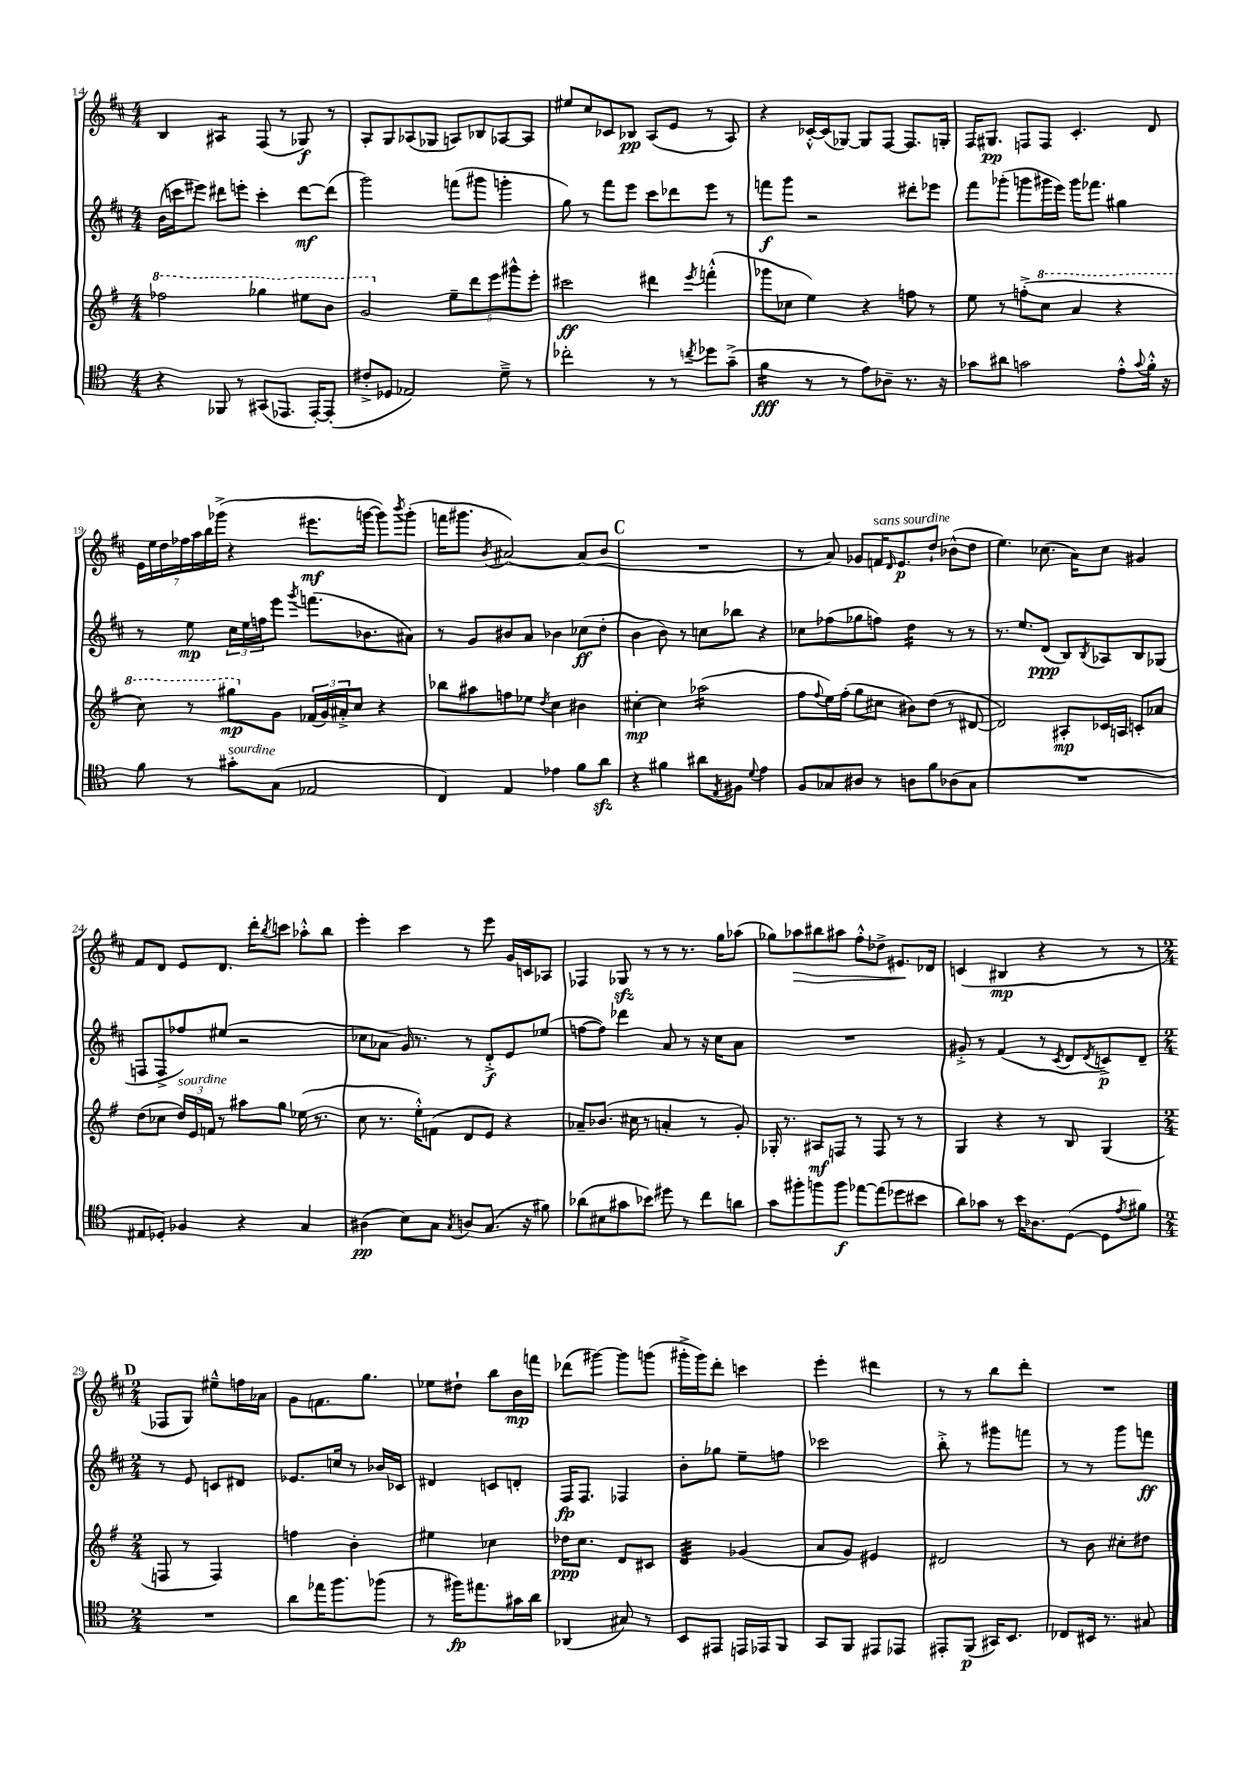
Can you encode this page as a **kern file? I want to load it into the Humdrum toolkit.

**kern	**kern	**kern	**kern
*staff4	*staff3	*staff2	*staff1
*clefC4	*clefG2	*clefG2	*clefG2
*k[]	*k[f#]	*k[f#c#]	*k[f#c#]
*M4/4	*M4/4	*M4/4	*M4/4
4r	2fff-\	(16b\LL	4B/
.	.	16ccc\J	.
.	.	8eee#\J)	.
8FF-/	.	8ddd#\L	4A#/
8r	.	8eee'\J	.
(8GG#/L	4ggg-\	4ccc'\	(8F#/
8.EE-/J	.	.	8r
.	8eee#\L	[8ddd#\L	8G-/)
[16EE-'/LK)	.	.	.
(8EE-'/]J	8bb\J	(8ddd#\]J	8r
=	=	=	=
8c#'^/L	2gg/	2ggg\)	8A'/L
8D-/J	.	.	8G/
2E-/)	.	.	(8A-/
.	.	.	8G-/J
.	10ee~\L	(8fff\L	8A/L)
.	10ddd\	.	.
.	.	8ggg#\J	8B-/
.	10eee\	.	.
8d~^\	.	4ggg'\	[8A-/
.	10ggg#^^\	.	.
8r	.	.	8A-/]J
.	10eee'\J	.	.
=	=	=	=
2cc-'\	2ccc#\	8gg\)	8ee#/L
.	.	8r	8cc#/
.	.	8fff#\L	8c-/
.	.	8eee\J	8B-/J
8r	4ddd#\	8ccc#\L	(8A/L
8r	.	8ddd-\	8e/J
8qcc/	8qeee/	.	.
8dd-\L	(4fff'^^\	8eee\J	8r
(8g~^\J	.	8r	8A/)
=	=	=	=
4f\	8ggg-\L	8fff\L	4r
.	8cc-\J	8ggg\J	.
8r	4ee\)	2r	[16c-'^^/LL
.	.	.	(16c-/]J
8r	.	.	[8G-/J)
8e\L)	4r	.	8G-/]L
8A-~\J	.	.	[8F#/J
8.r	8ff\	8ddd#'\L	8.F#/]L
.	8r	8eee-\J	.
16r	.	.	16G'/Jk
=	=	=	=
8g-\L	8ee\	8fff#\L	16F#/LK
.	.	.	8.G#/J
8a#\J	8r	(8ggg-'\J	.
2g\	(8ff'^\L	8ggg\L	8F/L
.	8ccc\J	16ggg#\L	8F/J
.	.	16eee\JJ)	.
.	4aa/	16ggg#\LK	4.c#'/
.	.	8.fff-\J	.
8e'^^\L	4r	4gg#\	.
8qqg/	.	.	.
16f'^^\Jk	.	.	8d/
16r	.	.	.
=	=	=	=
8f\	8ccc\)	8r	28e\LL
.	.	.	28ee\
.	.	.	28dd\
.	.	.	28ff-\
8r	8r	8ee\	.
.	.	.	28aa\
.	.	.	28bb\
.	.	.	(28ggg-^\JJ
8g#'\L	8ggg#\L	24cc#\LL	4r
.	.	24ee\	.
.	.	24ff\J	.
(8G\J	8g\J	8eee\J	.
.	.	8qggg/	.
2E-/	(24f-/LL	(8.fff\L	8.eee#\L
.	24g/)	.	.
.	24a#'^/J	.	.
.	8cc/J	.	.
.	.	8.b-\	[16ggg\Jk
.	4r	.	8ggg\]L)
.	.	.	8qbbb/
.	.	8a#\J)	(8ggg'\J
=	=	=	=
4C/)	8bb-\L	8r	16fff\LK
.	.	.	8.ggg#\J
.	8aa#\	8g/L	.
.	.	.	8qb/
4E/	8ff\	8b#/	[2a#/)
.	8ee-\J	8a/J	.
.	8qdd/	.	.
4e-\	4cc\	4b-\	.
8f\L	4b#\	(8cc-\L	(8a#/]L
8a\J	.	8dd'\J	8b/J
=	=	=	=
4r	[4cc#'\	4b\	1r
4f#\	4cc#\]	8b\)	.
.	.	8r	.
8a#\L	(2aa-\	8cc\L	.
8qE/	.	.	.
8F#\J	.	8bb-\J	.
8qqd/	.	.	.
4e\	.	4r	.
=	=	=	=
8F/L	8ff#\L	8cc-\L	8r
.	8qqff#/	.	.
8G-/	16ee\L)	(8ff-\	8a/)
.	(16ff#'\JJ	.	.
8A#/J	8gg\L	8gg-\	8g-/L
8r	8cc#\J	8ff\J)	16f/K
.	.	.	16qqd/
.	.	.	8.e/
8A\L	8b#\L)	4dd\	.
8f\	(8dd\J	.	8dd`/J
(8A-\	8r	8r	(8b-^^\L
8G-\J	[8d#/	8r	8dd\J
=	=	=	=
1r	2d#/])	8.r	4.ee\)
.	.	8.ee/L	.
.	.	(8d/J	(8.cc-\
.	8A#'/L	8B/L)	.
.	.	.	16a\LK)
.	.	8qB/	.
.	16c-/L	8A-/	8cc-\J
.	16A/JJ	.	.
.	8c'/L	8B/	4g#/
.	8a-/J	(8G-/J	.
=	=	=	=
8E#/L	(8dd\L	8F/L	8f#/L
8D-'/J)	8cc-\J	8F^/	8d/J
4F-/	24dd/LL)	8ff-/)	8e/L
.	24e/	.	.
.	24f/JJ	.	.
.	8r	(8ee#/J	8.d/J
4r	8aa#\L	2r	.
.	.	.	16ddd'\LK
.	.	.	8qbb/
.	8gg\J	.	8ccc\J
4G/	(16ee-\	.	8aa-'^^\L
.	8.r	.	.
.	.	.	8bb\J
=	=	=	=
(4A#\	8cc\	8cc-\L	4eee'\
.	8.r	8a-\J	.
8B\L)	.	16g/)	4ccc#\
.	16ee'^^\LK)	8.r	.
8G\J	(8f\J	.	.
8qG/	.	.	.
8A/L	8d/L	8r	8r
(8.G/J	8e/J)	8d'^/L	8eee\
.	4r	8e/	16g/LL
16r	.	.	16c/J
8f#\)	.	(8ee-/J	8A-/J
=	=	=	=
(8a-\L	8a-~/L	[8ff\L	4F-/
8B#\	(8.b-/J	8ff\]J)	.
8g#\	.	4ddd-\	8G-/
.	16cc#\	.	.
8b-\J)	8r	.	8r
8dd#\	4a'/	8a/	8r
8r	.	8r	8.r
8cc\L	8r	16r	.
.	.	16cc#\LK	16gg\LK
8a\J	8g'/)	8a\J	(8aa-\J
=	=	=	=
8g\L	16G-'/	1r	8gg-\L)
.	8.r	.	.
8ff#'\	.	.	8aa-\
8ff\	8A#/L	.	8bb#\
8ff\J	8F/J	.	8aa#\J
[8ee-\L	8r	.	8ff#'^^\L
(8ee-\]	8F/	.	8dd-^\J
8dd-\	8r	.	8.e#/L
8b#\J	8r	.	.
.	.	.	16d-/Jk
=	=	=	=
8a\L)	4G/	8g#'^/	(4c/
8g-\J	.	8r	.
8r	4r	(4f#/	4B#/
16b\LK	.	.	.
8.A-\	.	.	.
.	8r	8r	4r
.	.	8qc#/	.
([8D\J	8B/	8d/L	.
.	.	8qd/	.
8D\]L	(4G/	8c^/)	8r
8qe/	.	.	.
8f#\J)	.	8d~/J	8r
=	=	=	=
*M2/4	*M2/4	*M2/4	*M2/4
2r	8F/	8r	8F-/L
.	8r	8e/	8G/J)
.	4F/)	8c/L	8ee#~^^\L
.	.	8d#/J	16ff\L
.	.	.	16a-\JJ
=	=	=	=
8a\L	4ff\	8.e-/L	8g\L
16ee-\K	.	.	8.f\
8.ff\	.	16cc/Jk	.
.	4b'\	8r	.
.	.	.	8.gg\J
(8ff-\J	.	16b-/LL	.
.	.	16c-/JJ	.
=	=	=	=
8r	4ee#\	4d#/	8ee-\L
16ff#\LK)	.	.	8dd#`\J
8.ee#\	.	.	.
.	4cc-\	8c/L	8bb\L
16g#\L	.	8d'/J	16b\L
16a\JJ	.	.	16fff\JJ
=	=	=	=
(4AA-/	16dd-\LK	16F#/LK	(8ddd-\L
.	8.cc\J	8.F#/J	.
.	.	.	[8ggg#\J)
8G#/)	8d/L	4F-/	8ggg#\]L
8r	8c#/J	.	(8ggg\J
=	=	=	=
8BB/L	4d/	8b'\L	16ggg#'^\LL
.	.	.	16ggg#\J)
8EE#/J	.	8gg-\J	8ddd'\J
16EE/LL	(4g-/	8ee~\L	4ccc\
16EE-/J	.	.	.
8FF/J	.	8ff\J	.
=	=	=	=
8GG/L	8a/L	2ccc-\	4eee'\
8FF/J	8g/J)	.	.
8EE#/L	4e#/	.	4ddd#\
8EE-/J	.	.	.
=	=	=	=
8EE#'/L	2d#/	8bb'^\	8r
(8FF/J	.	8r	8r
16GG#/LK)	.	8ggg#\L	8bb\L
8.BB/J	.	.	.
.	.	8fff\J	8ddd'\J
=	=	=	=
8C-/L	8r	8r	2r
16BB#/Jk	8b\	8r	.
8.r	.	.	.
.	8cc#'\L	8ggg\L	.
8G#/	8dd#\J	8fff\J	.
==	==	==	==
*-	*-	*-	*-
